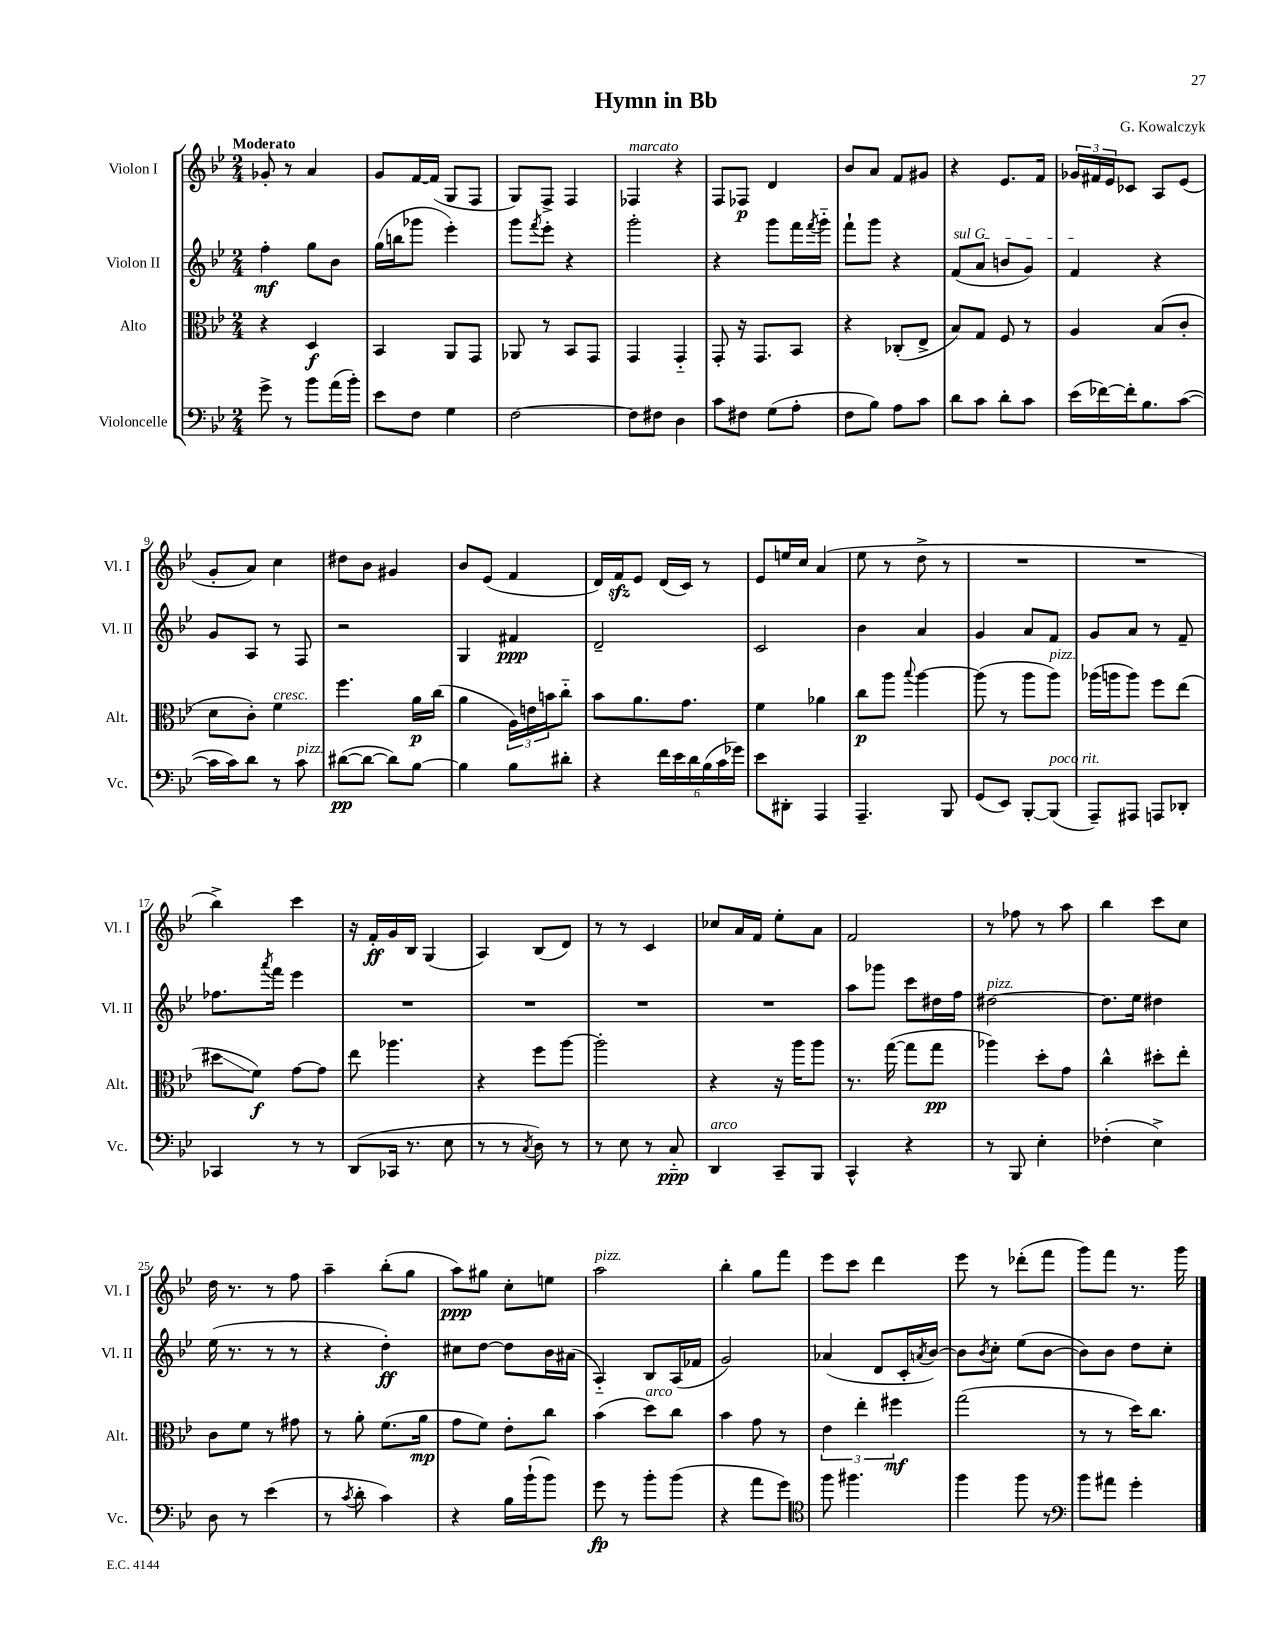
\header { title = "Hymn in Bb" composer = "G. Kowalczyk" }
<<
\new StaffGroup <<
\new Staff = "s0" \with { instrumentName = "Violon I" shortInstrumentName = "Vl. I" } {
    \clef treble \key bes \major \numericTimeSignature \time 2/4 \tempo "Moderato"
    ges'8-. r8 a'4 |
    g'8 f'16~ f'16( g8 f8 |
    g8) f8-> f4 |
    fes4^\markup { \italic "marcato" } r4 |
    f8 fes8\p d'4 |
    bes'8 a'8 f'8 gis'8 |
    r4 ees'8. f'16 |
    \tuplet 3/2 { ges'16 fis'16 ees'16 } ces'8 a8 ees'8( |
    g'8-. a'8) c''4 |
    dis''8 bes'8 gis'4 |
    bes'8 ees'8( f'4 |
    d'16) f'16\sfz ees'8 d'16( c'16) r8 |
    ees'8 e''16 c''16 a'4( |
    ees''8 r8 d''8-> r8 |
    R2 |
    R2 |
    bes''4->) c'''4 |
    r16 f'16-.\ff g'16 bes16 g4( |
    a4) bes8( d'8) |
    r8 r8 c'4 |
    ces''8 a'16 f'16 ees''8-. a'8 |
    f'2 |
    r8 fes''8 r8 a''8 |
    bes''4 c'''8 c''8 |
    d''16 r8. r8 f''8 |
    a''4-- bes''8-.( g''8 |
    a''8\ppp) gis''8 c''8-. e''8 |
    a''2^\markup { \italic "pizz." } |
    bes''4-. g''8 f'''8 |
    ees'''8 c'''8 d'''4 |
    ees'''8 r8 des'''8-.( f'''8 |
    g'''8) f'''8 r8. g'''16 \bar "|." |
}
\new Staff = "s1" \with { instrumentName = "Violon II" shortInstrumentName = "Vl. II" } {
    \clef treble \key bes \major \numericTimeSignature \time 2/4
    f''4-.\mf g''8 bes'8 |
    g''16( b''16 ges'''8 ees'''4-.) |
    g'''8 \acciaccatura { f'''8 } ees'''8-. r4 |
    g'''2-. |
    r4 g'''8 f'''16 \acciaccatura { f'''8 } g'''16-_ |
    f'''8-! g'''8 r4 |
    \once \override TextSpanner.bound-details.left.text = \markup { \italic "sul G" } f'8\startTextSpan( a'8 b'8 g'8) |
    f'4\stopTextSpan r4 |
    g'8 a8 r8 f8 |
    r2 |
    g4 fis'4\ppp |
    d'2-- |
    c'2 |
    bes'4 a'4 |
    g'4 a'8 f'8 |
    g'8 a'8 r8 f'8-- |
    fes''8. \acciaccatura { a'''8 } f'''16 ees'''4 |
    R2 |
    R2 |
    R2 |
    R2 |
    a''8 ges'''8 c'''8 dis''16 f''16 |
    dis''2~^\markup { \italic "pizz." } |
    dis''8. ees''16 dis''4 |
    ees''16( r8. r8 r8 |
    r4 d''4-.\ff) |
    cis''8 d''8~ d''8 bes'16 ais'16( |
    a4-_) bes8 a16( fes'16 |
    g'2) |
    aes'4( d'8 c'16-. \acciaccatura { a'8 } bes'16~) |
    bes'8 \acciaccatura { bes'8 } c''8-. ees''8( bes'8~ |
    bes'8) bes'8 d''8 c''8-. \bar "|." |
}
\new Staff = "s2" \with { instrumentName = "Alto" shortInstrumentName = "Alt." } {
    \clef alto \key bes \major \numericTimeSignature \time 2/4
    r4 d4\f |
    bes,4 a,8 g,8 |
    aes,8 r8 bes,8 g,8 |
    g,4 g,4-_ |
    g,8-. r16 g,8. bes,8 |
    r4 ces8-.( ees8-> |
    bes8) g8 f8 r8 |
    a4 bes8( c'8-. |
    d'8 c'8-.) f'4^\markup { \italic "cresc." } |
    f''4. a'16\p c''16( |
    a'4 \tuplet 3/2 { a16) e'16 b'16 } c''8-_ |
    bes'8 a'8. g'8. |
    f'4 aes'4 |
    c''8\p a''8 \appoggiatura { bes''8 } a''4~ |
    a''8( r8 a''8 a''8^\markup { \italic "pizz." }) |
    aes''16( a''16 a''8) f''8 ees''8( |
    dis''8\glissando f'8\f) g'8~ g'8 |
    ees''8 aes''4. |
    r4 f''8 a''8~ |
    a''2-. |
    r4 r16 a''16 a''8 |
    r8. g''16~( g''8 g''8\pp |
    aes''4) d''8-. g'8 |
    c''4-^ dis''8-. ees''8-. |
    c'8 f'8 r8 gis'8 |
    r8 a'8-. f'8.( a'16\mp |
    g'8 f'8) ees'8-. c''8 |
    bes'4( d''8^\markup { \italic "arco" }) c''8 |
    bes'4 g'8 r8 |
    \tuplet 3/2 { ees'4 ees''4-. fis''4\mf } |
    g''2( |
    r8 r8 d''16) c''8. \bar "|." |
}
\new Staff = "s3" \with { instrumentName = "Violoncelle" shortInstrumentName = "Vc." } {
    \clef bass \key bes \major \numericTimeSignature \time 2/4
    g'8-> r8 bes'8 a'16( bes'16-.) |
    ees'8 f8 g4 |
    f2~ |
    f8 fis8 d4 |
    c'8 fis8 g8( a8-. |
    f8 bes8) a8 c'8 |
    d'8 c'8 d'8-. c'8 |
    ees'16( fes'16~) fes'16-. bes8. c'8~( |
    c'16 c'16) d'8 r8 c'8^\markup { \italic "pizz." } |
    dis'8~\pp( dis'8~ dis'8) bes8~ |
    bes4 bes8 dis'8-. |
    r4 \tuplet 6/4 { f'16 ees'16 d'16 bes16( c'16 ges'16) } |
    ees'8 dis,8-. a,,4 |
    a,,4.-- bes,,8 |
    g,8( ees,8) bes,,8~-. bes,,8^\markup { \italic "poco rit." }( |
    a,,8--) ais,,8 a,,8 des,8-. |
    ces,4 r8 r8 |
    d,8( ces,16 r8. ees8 |
    r8 r8 \acciaccatura { c8 } d8) r8 |
    r8 ees8 r8 c8-_\ppp |
    d,4^\markup { \italic "arco" } c,8-- bes,,8 |
    c,4-^ r4 |
    r8 bes,,8 ees4-. |
    fes4-.( ees4->) |
    d8 r8 ees'4( |
    r8 \acciaccatura { c'8 } d'8-. c'4) |
    r4 bes16 bes'16-!( bes'8) |
    g'8\fp r8 bes'8-. bes'8( |
    r4 a'8 g'8) |
    \clef tenor f''8 fis''4. |
    f''4 f''8 r8 |
    \clef bass bes'8 ais'8 g'4-. \bar "|." |
}
>>
>>
